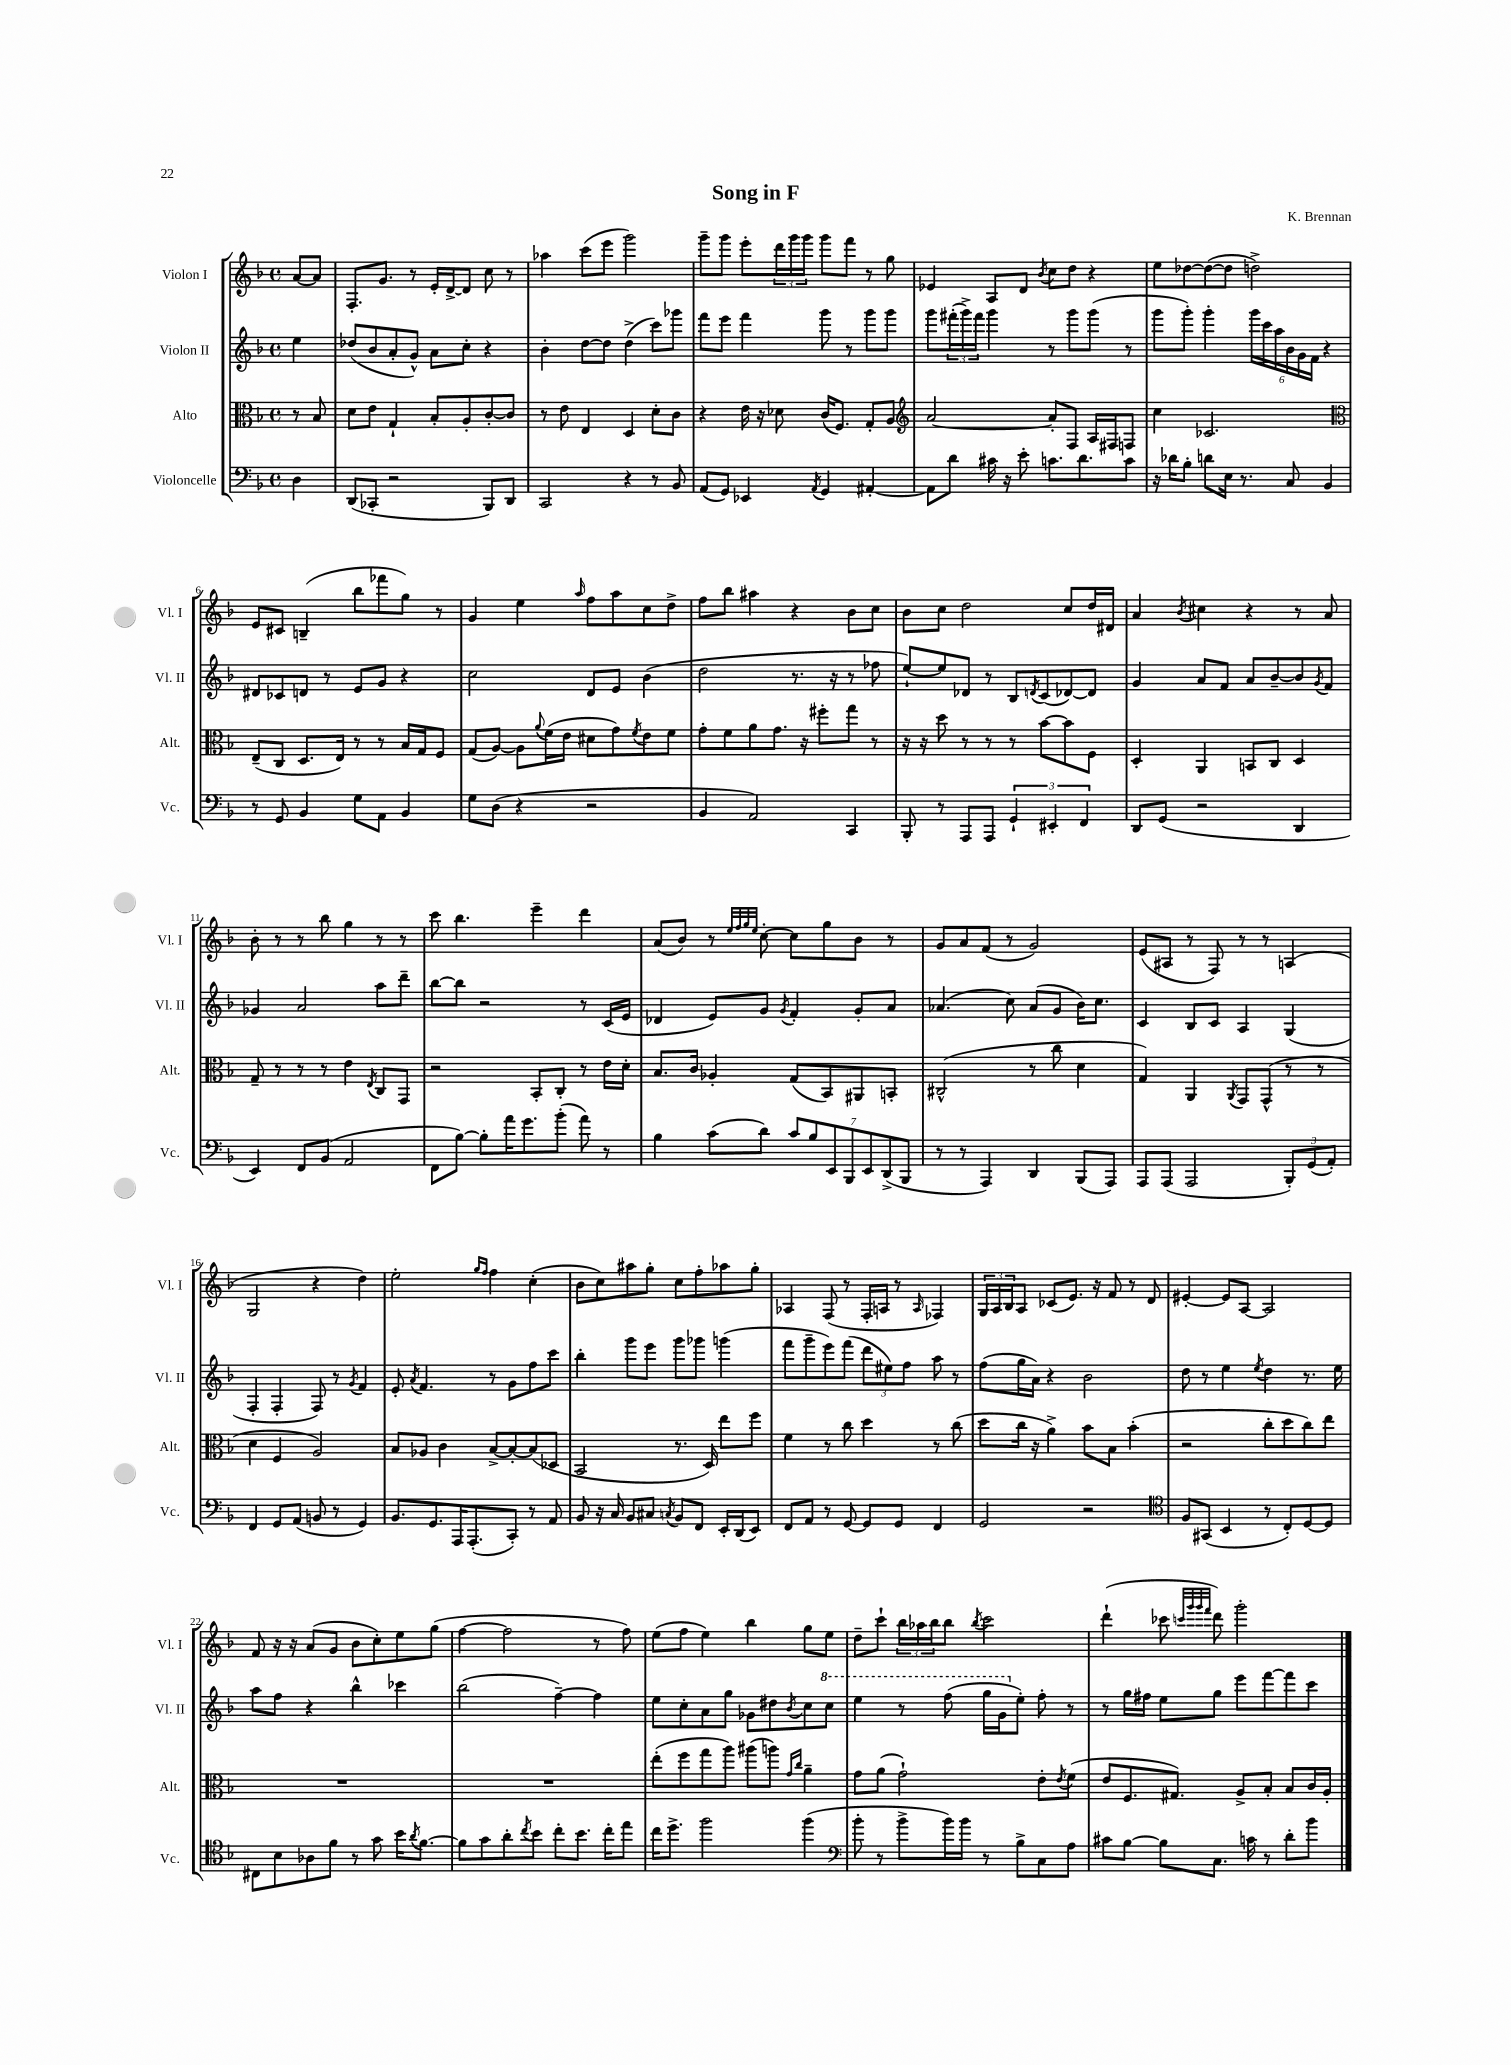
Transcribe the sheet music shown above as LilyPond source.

\header { title = "Song in F" composer = "K. Brennan" }
<<
\new StaffGroup <<
\new Staff = "s0" \with { instrumentName = "Violon I" shortInstrumentName = "Vl. I" } {
    \clef treble \key f \major \defaultTimeSignature \time 4/4 \partial 4
    a'8~ a'8 |
    f8.-. g'8. r8 e'16-. d'16~-> d'8 c''8 r8 |
    aes''4 c'''8( e'''8 g'''2) |
    g'''8-- g'''8 e'''8-. \tuplet 3/2 { d'''16 g'''16 g'''16 } g'''8 f'''8 r8 g''8 |
    ees'4 a8 d'8 \acciaccatura { bes'8 } c''8 d''8 r4 |
    e''8 des''8~ des''8~( des''8 d''2->) |
    e'8 cis'8 b4--( bes''8 fes'''8 g''8) r8 |
    g'4 e''4 \grace { a''16 } f''8 a''8 c''8 d''8-> |
    f''8 bes''8 ais''4 r4 bes'8 c''8 |
    bes'8 c''8 d''2 c''8 d''16 dis'16 |
    a'4 \acciaccatura { bes'8 } cis''4 r4 r8 a'8 |
    bes'8-. r8 r8 bes''8 g''4 r8 r8 |
    c'''8 bes''4. e'''4-- d'''4 |
    a'8( bes'8) r8 \grace { e''32 f''32 g''32 e''32 } c''8~-. c''8 g''8 bes'8 r8 |
    g'8 a'8 f'8( r8 g'2) |
    e'8( ais8 r8 f8) r8 r8 a4( |
    g2 r4 d''4) |
    e''2-. \grace { g''16 f''16 } f''4 c''4-.( |
    bes'8 c''8) ais''8 g''8-. c''8 f''8-. aes''8 g''8-. |
    aes4 f8( r8 f16-. a16 r8 \grace { a16 } fes4) |
    \tuplet 3/2 { g16 a16 bes16 } a8 ces'8( e'8.) r16 f'8 r8 d'8 |
    eis'4~-. eis'8 a8~ a2 |
    f'8 r16 r16 a'8( g'8 bes'8 c''8-.) e''8 g''8( |
    f''4~ f''2 r8 f''8) |
    e''8( f''8 e''4) bes''4 g''8 e''8 |
    d''8-- c'''8-! \tuplet 3/2 { bes''16 aes''16 bes''16 } bes''8 \acciaccatura { bes''8 } c'''2 |
    d'''4-!( ces'''8 \grace { c'''32 g'''32 g'''32 f'''32 } d'''8) g'''2-. \bar "|." |
}
\new Staff = "s1" \with { instrumentName = "Violon II" shortInstrumentName = "Vl. II" } {
    \clef treble \key f \major \defaultTimeSignature \time 4/4 \partial 4
    e''4 |
    des''8( bes'8 a'8-. g'8-^) a'8 c''8-. r4 |
    bes'4-. d''8~ d''8 d''4->( c'''8) ges'''8 |
    f'''8 e'''8 f'''4 g'''8 r8 g'''8 g'''8 |
    g'''8 \tuplet 3/2 { fis'''16-.( g'''16->) fis'''16 } g'''4 r8 g'''8 g'''8( r8 |
    g'''8 g'''8-.) g'''4-. \tuplet 6/4 { g'''16 c'''16 a''16 bes'16 g'16 f'16 } r4 |
    dis'8 ces'8 d'8 r8 e'8 g'8 r4 |
    c''2 d'8 e'8 bes'4( |
    d''2 r8. r16 r8 fes''8 |
    e''8~-!) e''8 des'8 r8 bes8 \acciaccatura { d'8 } c'8( des'8~) des'8 |
    g'4 a'8 f'8 a'8 bes'8~-- bes'8 \acciaccatura { g'8 } f'8 |
    ges'4 a'2 a''8 d'''8-- |
    bes''8~ bes''8 r2 r8 c'16( e'16 |
    des'4 e'8) g'8 \acciaccatura { g'8 } f'4-. g'8-. a'8 |
    aes'4.( c''8) aes'8( g'8 bes'16) c''8. |
    c'4 bes8 c'8 a4 g4( |
    f4-. f4-. f8) r8 \acciaccatura { g'8 } f'4 |
    e'8-. \acciaccatura { a'8 } f'4. r8 g'8 f''8 c'''8 |
    bes''4-. g'''8 e'''8 g'''8 ges'''8 g'''4( |
    f'''8 g'''8-- e'''8) f'''8( \tuplet 3/2 { d'''8 eis''8) f''8 } a''8 r8 |
    f''8( g''16 a'16) r4 bes'2 |
    d''8 r8 e''4 \acciaccatura { e''8 } d''4 r8. e''16 |
    a''8 f''8 r4 bes''4-^ ces'''4 |
    bes''2( f''4~--) f''4 |
    e''8 c''8-. a'8 g''8 ges'8 dis''8 \acciaccatura { bes'8 } c''8 \ottava #1 c'''8 |
    e'''4 r8 f'''8( g'''16 g''16 \ottava #0 e''8-.) f''8-. r8 |
    r8 g''16 fis''16 e''8 g''8 e'''8 f'''8~ f'''8 c'''8 \bar "|." |
}
\new Staff = "s2" \with { instrumentName = "Alto" shortInstrumentName = "Alt." } {
    \clef alto \key f \major \defaultTimeSignature \time 4/4 \partial 4
    r8 bes8 |
    d'8 e'8 g4-! bes8-. a8-. c'8~-. c'8 |
    r8 e'8 e4 d4 d'8-. c'8 |
    r4 e'16 r16 des'8 c'16( f8.) g8-. a8 |
    \clef treble a'2~ a'8-. f8 a16 fis16 f8 |
    c''4 ces'2. |
    \clef alto e8--( c8 d8. e16) r8 r8 bes16 g16 f8 |
    g8( a8~) a8 \appoggiatura { a'8 } f'16( e'16 dis'8 g'8) \acciaccatura { f'8 } e'8 f'8 |
    g'8-. f'8 a'8 g'8. r16 fis''8-. g''8 r8 |
    r16 r16 d''8 r8 r8 r8 bes'8~ bes'8 f8 |
    d4-. a,4 b,8 c8 d4 |
    g8-- r8 r8 r8 e'4 \acciaccatura { e8 } c8 g,8 |
    r2 bes,8-. c8-. r8 e'16 d'16-. |
    bes8. c'16 aes4-. g8( bes,8) ais,8 b,8-. |
    cis2-^( r8 c''8 d'4 |
    g4) a,4 \acciaccatura { a,8 } g,8 g,8-^( r8 r8 |
    d'4 f4 a2) |
    bes8 aes8 c'4 bes8~-> bes8~-. bes8( des8 |
    bes,2 r8. d16) e''8 f''8 |
    f'4 r8 c''8 d''4 r8 c''8( |
    d''8 c''16 r16 a'4->) bes'8 bes8 bes'4-.( |
    r2 c''8-. d''8 c''8) e''8 |
    R1 |
    R1 |
    e''8-.( f''8 g''8 a''8) ais''8( a''8) \grace { g'16 c''16 } a'4-- |
    g'8 a'8( g'2-!) e'8-. \acciaccatura { e'8 } f'8( |
    e'8 f8. gis8.) a8-> bes8-. bes8 c'16 a16-. \bar "|." |
}
\new Staff = "s3" \with { instrumentName = "Violoncelle" shortInstrumentName = "Vc." } {
    \clef bass \key f \major \defaultTimeSignature \time 4/4 \partial 4
    d4 |
    d,8( ces,8-. r2 bes,,8) d,8 |
    c,2 r4 r8 bes,8 |
    a,8( g,8) ees,4 \acciaccatura { a,8 } g,4 ais,4~-. |
    ais,8 d'8 cis'16 r16 e'8-. c'8. d'8. c'8 |
    r16 des'16 bes8-. d'8 e16 r8. c8 bes,4 |
    r8 g,8 bes,4 g8 a,8 bes,4 |
    g8 d8( r4 r2 |
    bes,4 a,2) c,4 |
    bes,,8-. r8 a,,8 a,,8 \tuplet 3/2 { g,4-! eis,4-. f,4 } |
    d,8 g,8( r2 d,4 |
    e,4) f,8 bes,8( a,2 |
    f,8 bes8~) bes8-. a'16 g'8. bes'8-.( a'8) r8 |
    bes4 c'8( d'8) \tuplet 7/4 { c'8 bes8 e,8 bes,,8 e,8 d,8->( bes,,8 } |
    r8 r8 a,,4) d,4 bes,,8( a,,8) |
    a,,8 a,,8( a,,2 \tuplet 3/2 { bes,,8-.) g,8( a,8-.) } |
    f,4 g,8 a,8( b,8 r8 g,4) |
    bes,8. g,8. a,,16 a,,8.-.( c,8-.) r8 a,8 |
    bes,8 r16 c16 bes,8 cis8 \acciaccatura { c8 } bes,8 f,8 e,16-. d,16( e,8) |
    f,8 a,8 r8 g,8~ g,8 g,8 f,4 |
    g,2 r2 |
    \clef tenor f8 gis,8( bes,4 r8 c8-.) d8~ d8 |
    cis8 bes8 aes8 f'8 r8 g'8 bes'16 \acciaccatura { a'8 } f'8.~ |
    f'8 g'8 a'8-. \acciaccatura { c''8 } bes'8 c''8-. bes'8. c''16-. e''8 |
    c''16 d''8.-> f''2 f''4( |
    \clef bass bes'8-. r8 bes'8-> bes'16) bes'16 r8 bes8-> c8 a8 |
    cis'8 bes8~ bes8 c8. c'16 r8 d'8-. bes'8 \bar "|." |
}
>>
>>
